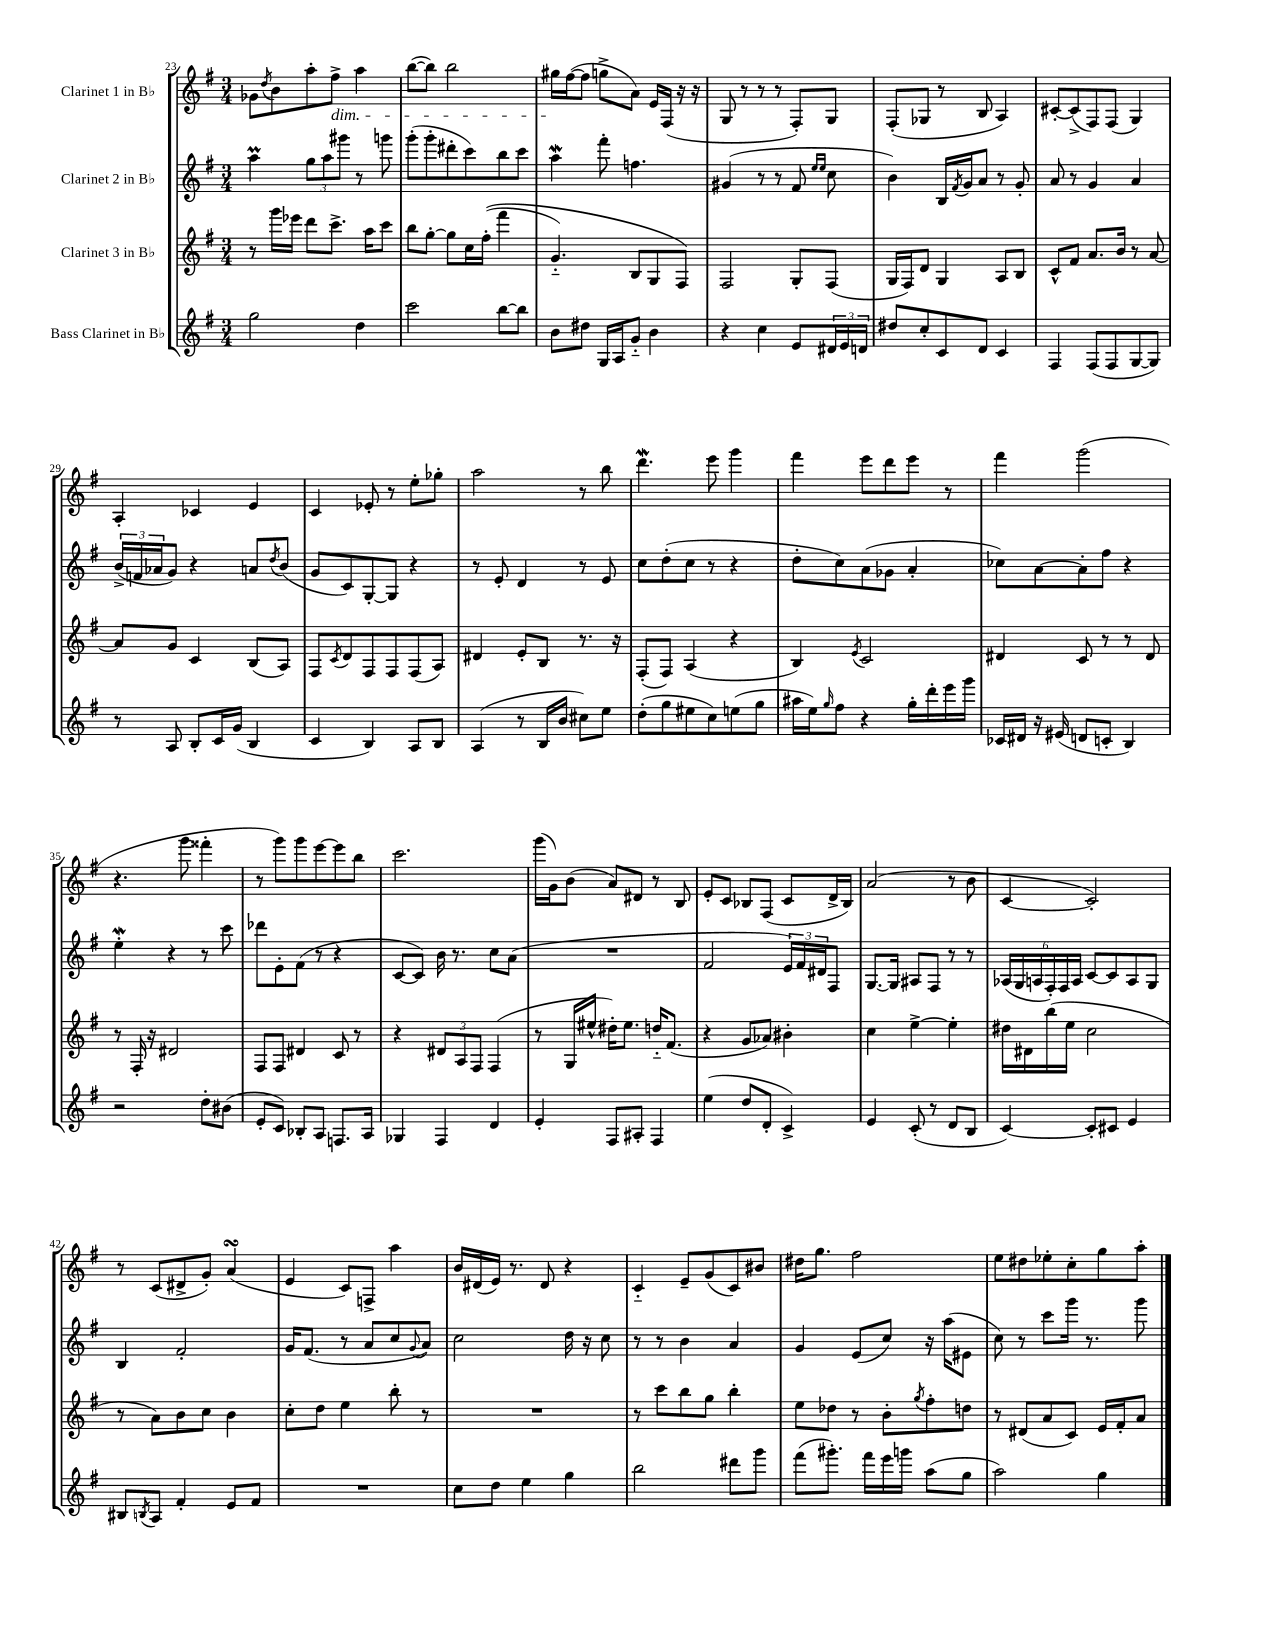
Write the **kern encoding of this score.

**kern	**kern	**kern	**kern
*part4	*part3	*part2	*part1
*staff4	*staff3	*staff2	*staff1
*I"Bass Clarinet in B♭	*I"Clarinet 3 in B♭	*I"Clarinet 2 in B♭	*I"Clarinet 1 in B♭
*clefG2	*clefG2	*clefG2	*clefG2
*k[f#]	*k[f#]	*k[f#]	*k[f#]
*M3/4	*M3/4	*M3/4	*M3/4
=23	=23	=23	=23
2gg\	8r	4aaM\	8g-X\L
.	.	.	8qdd/
.	16ggg\LL	.	8b\
.	16eee-X\JJ	.	.
.	8ddd\L	12gg\L	8aa'\
.	.	12aa\	.
!	!	!	!LO:TX:b:i:t=dim.
.	8.ccc^\J	.	8ff#^\J
.	.	12ggg#X\J	.
4dd\	.	8r	4aa\
.	16aa\KL	.	.
.	8ccc\J	8gggn\	.
=24	=24	=24	=24
2ccc\	8bb\L	(8ggg'\L	([8bb\L
.	[8gg'\J	8ggg'\	8bb\J])
.	8gg\L]	8ddd#X'\	2bb\
.	16cc\L	8ccc\)	.
.	((16ff#'\JJ	.	.
[8bb\L	4fff#\	8bb\	.
8bb\J]	.	8ccc\J	.
=25	=25	=25	=25
8b\L	4.g/)	4aaW\	16gg#X\LL
.	.	.	([16ff#\J
8dd#X\J	.	.	8ff#\J]
16G/LL	.	8fff#'\	8ggn^\L
16A/J	.	.	.
8g/J	8B/L	4.ffn\	8a\J)
4b\	8G/	.	16e/LL
.	.	.	(16F#/JJ
.	8F#/J)	.	16r
.	.	.	16r
=26	=26	=26	=26
4r	2F#/	(4g#X/	8G/
.	.	.	8r
4cc\	.	8r	8r
.	.	8r	8r
8e/L	8G'/L	8f#/	8F#'/L)
.	.	16qqee/LL	.
.	.	16qqee/JJ	.
24d#X/L	(8F#/J	8cc\	8G/J
24e/	.	.	.
24dn/JJ	.	.	.
=27	=27	=27	=27
8dd#X/L	16G/LL	4b\)	(8F#'/L
.	16F#/J)	.	.
8cc'/	8d/J	.	8G-X/J
8c/	4G/	16B/LL	8r
.	.	8qf#/	.
.	.	16g/J	.
8d/J	.	8a/J	8B/
4c/	8A/L	8r	4A/)
.	8B/J	8g'/	.
=28	=28	=28	=28
4F#/	8c^^/L	8a/	[8c#X'/L
.	8f#/J	8r	(8c#^/]
(8F#/L	8.a/L	4g/	8F#/)
8F#/	.	.	(8F#/J
.	16b/Jk	.	.
[8G/	8r	4a/	4G/)
8G/J])	[8a/	.	.
!!LO:LB:g=z
=29	=29	=29	=29
8r	8a/L]	(24b^/LL	4A'/
.	.	24fn/	.
.	.	24a-X/J	.
8A/	8g/J	8g/J)	.
8B'/L	4c/	4r	4c-X/
16c/L	.	.	.
(16g/JJ	.	.	.
4B/	(8B/L	8an/L	4e/
.	.	8qdd/	.
.	8A/J)	(8b/J	.
=30	=30	=30	=30
4c/	8F#/L	8g/L	4c/
.	8qc/	.	.
.	8d/	8c/)	.
4B/)	8F#/	[8G'/	8e-X'/
.	8F#/	8G/J]	8r
8A/L	(8F#/	4r	8ee'\L
8B/J	8A/J)	.	8gg-X'\J
=31	=31	=31	=31
(4A/	4d#X/	8r	2aa\
.	.	8e'/	.
8r	8e'/L	4d/	.
16B/LL	8B/J	.	.
16b/JJ	.	.	.
8cc#X\L)	8.r	8r	8r
8ee\J	.	8e/	8bb\
.	16r	.	.
=32	=32	=32	=32
(8dd'\L	(8F#'/L	8cc\L	4.dddW\
8gg\	8F#/J)	(8dd'\	.
8ee#X\	(4A/	8cc\J	.
8cc\)	.	8r	8eee\
(8een\	4r	4r	4ggg\
8gg\J	.	.	.
=33	=33	=33	=33
16aa#X\LL	4B/)	8dd'\L	4fff#\
16ee\J)	.	.	.
16qqgg/	.	.	.
8ff#\J	.	8cc\)	.
.	8qe/	.	.
4r	2c/	(8a\	8eee\L
.	.	8g-X\J	8ddd\
16gg'\LL	.	4a'/	8eee\J
16ddd'\	.	.	.
16eee\	.	.	8r
16ggg\JJ	.	.	.
=34	=34	=34	=34
16c-X/LL	4d#X/	8cc-X\L)	4fff#\
16d#X/JJ	.	.	.
16r	.	[8a\	.
(16e#X/	.	.	.
8dn/L	8c/	8a'\]	(2ggg\
8cn'/J	8r	8ff#\J	.
4B/)	8r	4r	.
.	8d#/	.	.
!!LO:LB:g=z
=35	=35	=35	=35
2r	8r	4eeW'\	4.r
.	16F#'/	.	.
.	16r	.	.
.	2d#X/	4r	.
.	.	.	8ggg\
8dd'\L	.	8r	4fff##X'\
(8b#X\J	.	8ccc\	.
=36	=36	=36	=36
8e'/L	8F#/L	8ddd-X\L	8r
8c/J)	8F#/J	8e'\	8ggg\L)
8B-X'/L	4d#X/	(8f#\J	8ggg\
8A/J	.	8r	[8eee\
8.Fn/L	8c/	4r	8eee\]
.	8r	.	8bb\J
16A/Jk	.	.	.
=37	=37	=37	=37
4G-X/	4r	[8c/L	2.ccc\
.	.	8c/J])	.
4F#/	12d#X/L	16b\	.
.	.	8.r	.
.	12A/	.	.
.	12F#/J	.	.
4d/	(4F#/	8cc\L	.
.	.	(8a\J	.
=38	=38	=38	=38
4e'/	8r	2.r	(16ggg\LL
.	.	.	16g\J)
.	16G/LL	.	(8b\J
.	16ee#X^^/JJ	.	.
8F#/L	16dd#X'\KL)	.	8a/L)
.	8.ee#\J	.	.
8A#X'/J	.	.	8d#X/J
4F#/	16ddn/KL	.	8r
.	(8.f#/J	.	.
.	.	.	8B/
=39	=39	=39	=39
(4ee\	4r	2f#/	8e'/L
.	.	.	8c/J
8dd/L	8g/L	.	8B-X/L
8d'/J	8a-X/J)	.	(8F#/J
4c^/)	4b#X'\	24e/LL)	8c/L
.	.	24f#/	.
.	.	24d#X/J	.
.	.	8F#/J	16d^/L
.	.	.	16B-/JJ)
=40	=40	=40	=40
4e/	4cc\	[8.G/L	(2a/
.	.	16G/Jk]	.
(8c'/	[4ee^\	8A#X/L	.
8r	.	8F#/J	.
8d/L	4ee'\]	8r	8r
8B/J	.	8r	8b\
=41	=41	=41	=41
[4c/)	16dd#X\LL	(24A-X/LL	[4c/
.	.	24G/	.
.	16d#X\	.	.
.	.	24An/	.
.	(16bb\	24F#'/)	.
.	.	24F#/	.
.	16ee\JJ	.	.
.	.	24A/JJ	.
8c'/L]	2cc\	[8c/L	2c'/])
8c#X/J	.	8c/]	.
4e/	.	8A/	.
.	.	8G/J	.
!!LO:LB:g=z
=42	=42	=42	=42
8B#X/L	8r	4B/	8r
8qBn/	.	.	.
8A/J	8a\L)	.	(8c/L
4f#'/	8b\	2f#'/	8d#X^/
.	8cc\J	.	8g'/J)
8e/L	4b\	.	(4asSSS/
8f#/J	.	.	.
=43	=43	=43	=43
2.r	8cc'\L	16g/KL	4e/
.	.	(8.f#/J	.
.	8dd\J	.	.
.	4ee\	8r	8c/L)
.	.	8a/L	8Fn^/J
.	8bb'\	8cc/	4aa\
.	.	8qqg/	.
.	8r	8a/J)	.
=44	=44	=44	=44
8cc\L	2.r	2cc\	16b/LL
.	.	.	(16d#X/
8dd\J	.	.	16e/JJ)
.	.	.	8.r
4ee\	.	.	.
.	.	.	8d#/
4gg\	.	16dd\	4r
.	.	16r	.
.	.	8cc\	.
=45	=45	=45	=45
2bb\	8r	8r	4c/
.	8ccc\L	8r	.
.	8bb\	4b\	8e~/L
.	8gg\J	.	(8g/
8ddd#X\L	4bb'\	4a/	8c/)
8ggg\J	.	.	8b#X/J
=46	=46	=46	=46
(8fff#\L	8ee\L	4g/	16dd#X\KL
.	.	.	8.gg\J
8.ggg#X'\J)	8dd-X\J	.	.
.	8r	(8e/L	2ff#\
16fff#\LL	.	.	.
16eee\	8b'\L	8cc/J)	.
16gggn\JJ	.	.	.
.	8qgg/	.	.
(8aa\L	8ff#'\	16r	.
.	.	(16aa\KL	.
8gg\J	8ddn\J	8e#X\J	.
=47	=47	=47	=47
2aa\)	8r	8cc\)	8ee\L
.	(8d#X/L	8r	8dd#X\
.	8a/	8ccc\L	8ee-X'\
.	8c/J)	16ggg\Jk	8cc'\
.	.	8.r	.
4gg\	16e/LL	.	8gg\
.	16f#'/J	.	.
.	8a/J	8ggg\	8aa'\J
==	==	==	==
*-	*-	*-	*-
